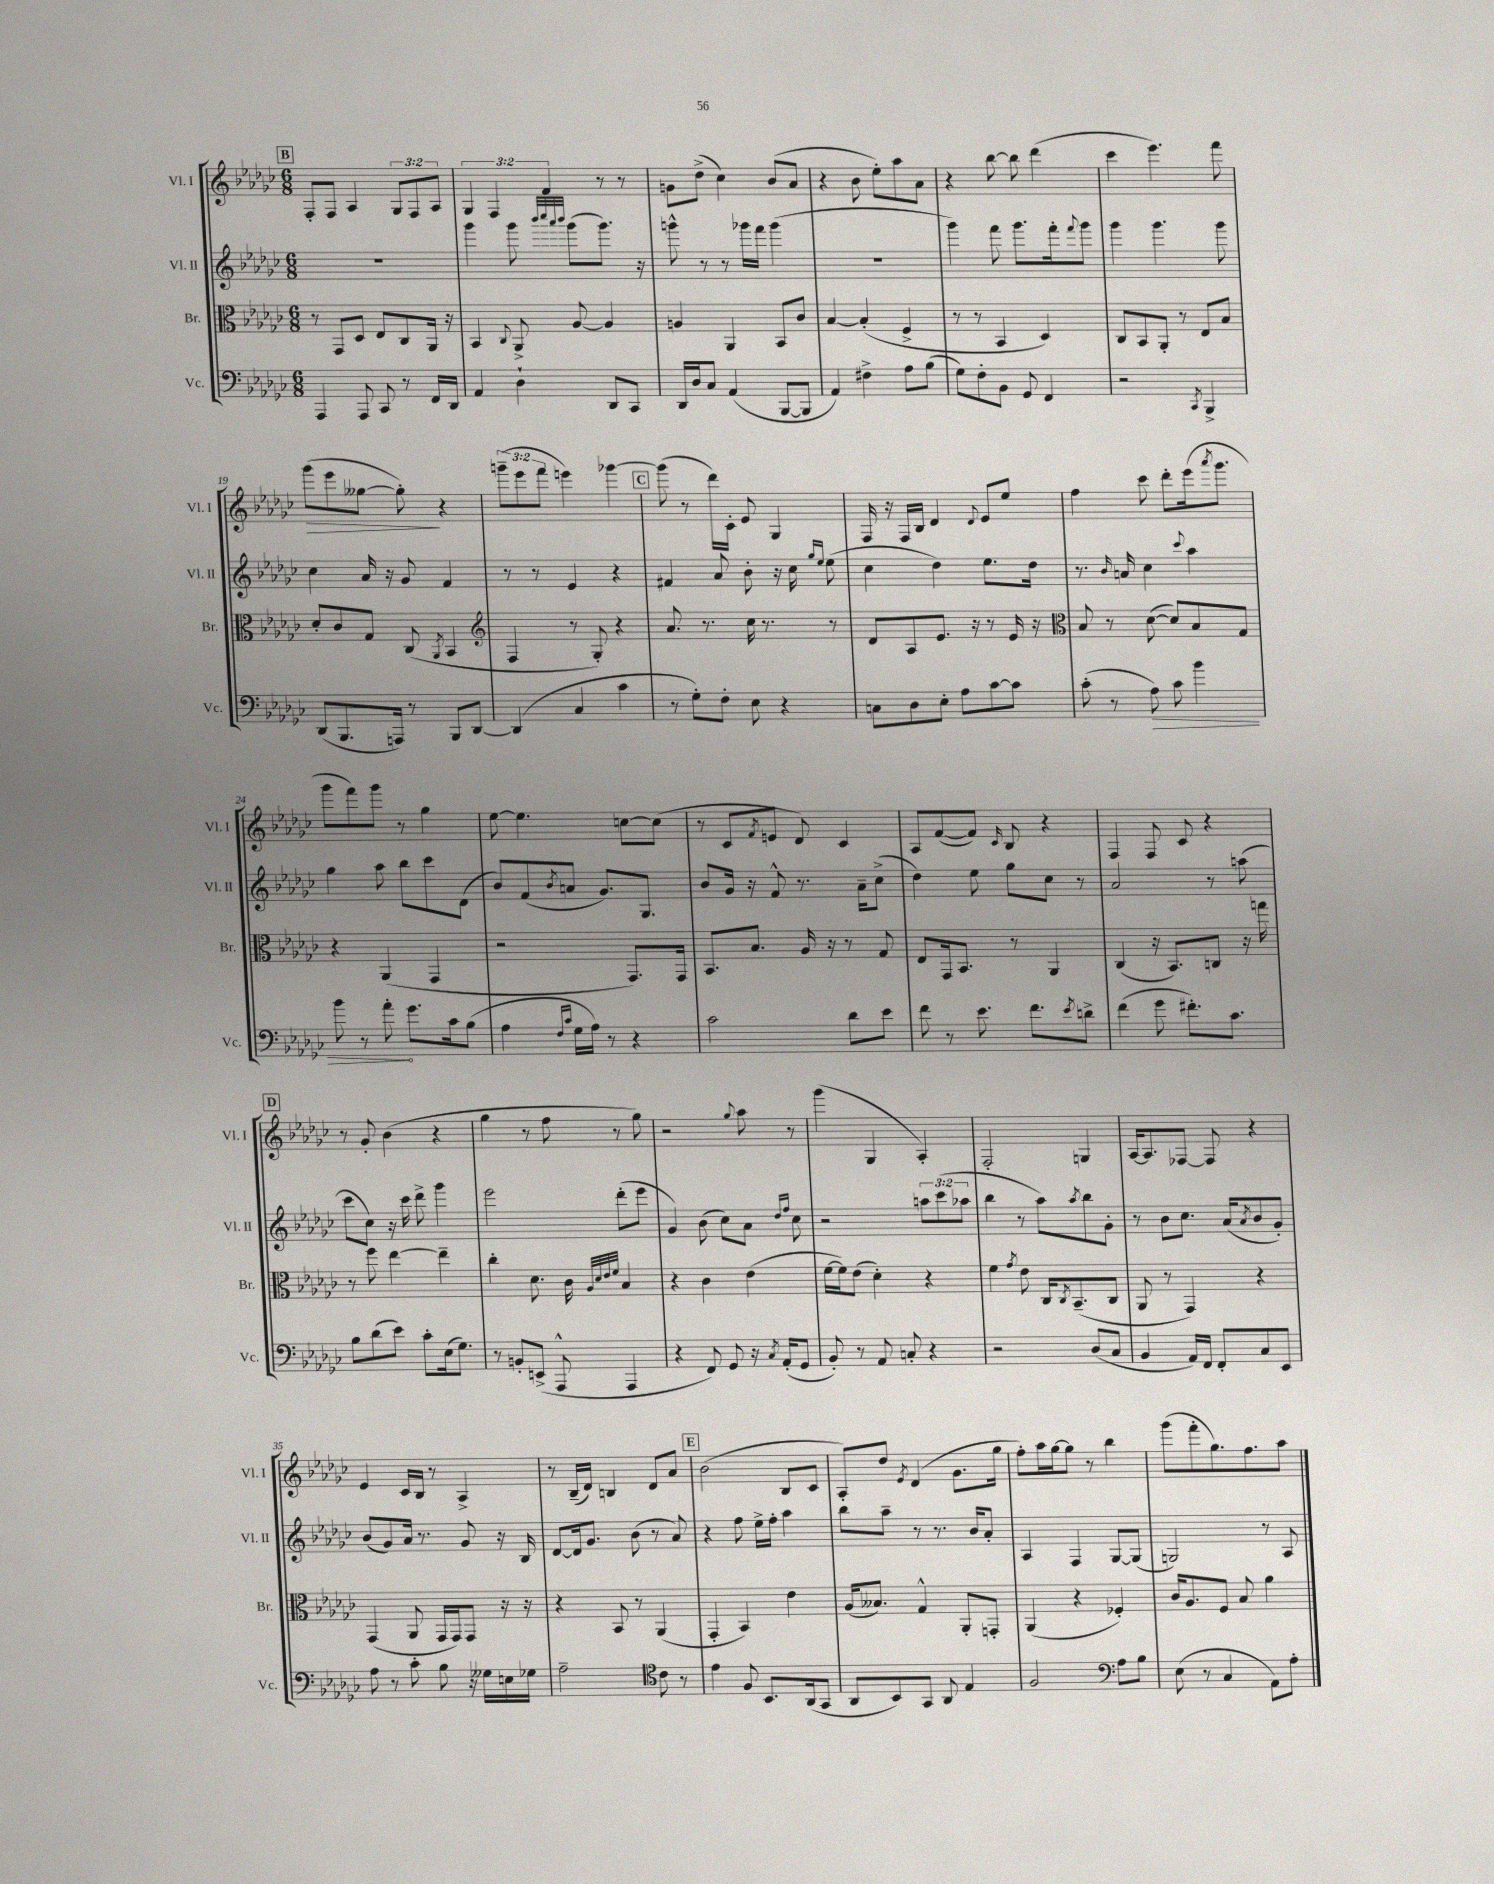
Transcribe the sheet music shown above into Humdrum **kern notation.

**kern	**dynam	**kern	**kern	**kern	**dynam
*part4	*part4	*part3	*part2	*part1	*part1
*staff4	*staff4	*staff3	*staff2	*staff1	*staff1
*I"Vc.	*	*I"Br.	*I"Vl. II	*I"Vl. I	*
*I'Vc.	*	*I'Br.	*I'Vl. II	*I'Vl. I	*
*clefF4	*	*clefC3	*clefG2	*clefG2	*
*k[b-e-a-d-g-c-]	*	*k[b-e-a-d-g-c-]	*k[b-e-a-d-g-c-]	*k[b-e-a-d-g-c-]	*
*M6/8	*	*M6/8	*M6/8	*M6/8	*
!!LO:REH:place=s1:t=B
=13	=13	=13	=13	=13	=13
4AAA-/	.	8r	2.r	8F'/L	.
.	.	8GG-/L	.	8F/J	.
8AAA-/	.	8D-/J	.	4A-/	.
8CC-/	.	8E-/L	.	.	.
8r	.	8C-/	.	12G-/L	.
.	.	.	.	12F/	.
16FF/LL	.	16AA-/Jk	.	.	.
.	.	.	.	12A-/J	.
16DD-/JJ	.	16r	.	.	.
=14	=14	=14	=14	=14	=14
4AA-/	.	4BB-/	4ggg-\	6G-/	.
.	.	.	.	6F/	.
.	.	8qqC-/	.	.	.
4D-`\	.	8AA-^/	8ggg-\	.	.
.	.	.	.	6f/	.
.	.	.	32qqbbb-/LLL	.	.
.	.	.	32qqcccc-/	.	.
.	.	.	32qqaaa-/	.	.
.	.	.	32qqbbb-/JJJ	.	.
.	.	[8A-/	(8ggg-\L	.	.
8DD-/L	.	4A-/]	8.ggg-\J)	8r	.
8CC-/J	.	.	.	8r	.
.	.	.	16r	.	.
=15	=15	=15	=15	=15	=15
16DD-/LL	.	4An/	8gggn^^\	8gn\L	.
16D-/J	.	.	.	.	.
8C-/J	.	.	8r	(8dd-^\J	.
(4AA-/	.	4AA-/	8r	4cc-\)	.
.	.	.	16ggg-X\LL	.	.
.	.	.	16fff\JJ	.	.
[8BBB-/L	.	8BB-/L	(4ggg-\	(8b-/L	.
8BBB-/J]	.	8c-/J	.	8a-/J	.
=16	=16	=16	=16	=16	=16
4AA-/)	.	[4B-/	2.r	4r	.
4F#X^\	.	(4B-'/]	.	8b-\	.
.	.	.	.	8ee-'\L)	.
8A-\L	.	4F^/	.	8aa-\	.
(8B-\J	.	.	.	8a-\J	.
=17	=17	=17	=17	=17	=17
8G-\L)	.	8r	4ggg-\)	4r	.
8F'\	.	8r	.	.	.
8BB-\J	.	4BB-/	8fff\	[8bb-\	.
8GG-/	.	.	8.ggg-\L	8bb-\]	.
4FF/	.	4D-/)	.	(4ddd-\	.
.	.	.	16fff'\k	.	.
.	.	.	8qqfff/	.	.
.	.	.	8ggg-\J	.	.
=18	=18	=18	=18	=18	=18
2r	.	8C-/L	4ggg-\	4ccc-\	.
.	.	8BB-/	.	.	.
.	.	8AA-'/J	4.ggg-\	4.eee-\)	.
.	.	8r	.	.	.
8qCC-/	.	.	.	.	.
4BBB-^/	.	8E-/L	.	.	.
.	.	8B-/J	8ggg-\	8fff\	.
!!LO:LB:g=z
=19	=19	=19	=19	=19	=19
!	!	!	!	!	!LO:HP:b
(8DD-/L	.	8d-'/L	4cc-\	(8ggg-\L	>
8.BBB-/	.	8c-/	.	8eee-\	.
.	.	8G-/J	16a-/	[8gg--X\J	.
16AAAn/Jk)	.	.	16r	.	.
8r	.	(8C-/	8g-/	8gg--'\])	.
.	.	8qAA-/	.	.	.
8BBB-/L	.	4BB-/	4f/	4r	]
[8DD-/J	.	.	.	.	.
=20	=20	=20	=20	=20	=20
*	*	*clefG2	*	*	*
(4DD-/]	.	4F/	8r	(12gggn~\L	.
.	.	.	.	12eee-\	.
.	.	.	8r	.	.
.	.	.	.	12fff\J	.
4C-/	.	8r	4e-/	4eeen\)	.
.	.	8G-'/)	.	.	.
4c-\	.	4r	4r	[4ggg-X\	.
!!LO:REH:place=s1:t=C
=21	=21	=21	=21	=21	=21
8r	.	8.a-/	4f#X/	(8ggg-\]	.
8G-'\L)	.	.	.	8r	.
.	.	8.r	.	.	.
8F'\J	.	.	8a-/	16ddd-\LL)	.
.	.	.	.	16c-'\JJ	.
8E-\	.	16cc-\	8b-'\	8e-/	.
.	.	8.r	.	.	.
4r	.	.	16r	4G-/	.
.	.	.	16cc-\	.	.
.	.	.	16qqgg-/LL	.	.
.	.	.	16qqee-/JJ	.	.
.	.	8r	(8ee-\	.	.
=22	=22	=22	=22	=22	=22
8Cn\L	.	8d-/L	4cc-\	16F/	.
.	.	.	.	16r	.
8D-\	.	8A-/	.	16F/LL	.
.	.	.	.	16B-/JJ	.
8E-'\J	.	8.e-/J	4dd-\)	4d-/	.
8A-\L	.	.	.	.	.
.	.	16r	.	.	.
.	.	.	.	8qqd-/	.
[8c-\	.	8r	8.ee-\L	8e-/L	.
8c-\J]	.	16e-/	.	8ee-/J	.
.	.	16r	16dd-\Jk	.	.
=23	=23	=23	=23	=23	=23
*	*	*clefC3	*	*	*
(8c-'\	.	8B-/	8.r	4ff\	.
8r	.	8r	.	.	.
.	.	.	16qqb-/	.	.
.	.	.	16an/	.	.
!	!LO:HP:b	!	!	!	!
8A-\)	>	([8d-\	4cc-\	8ccc-\	.
8c-\	.	8d-/L])	.	8ddd-'\L	.
.	.	.	8qqccc-/	.	.
4b-\	.	8B-/	4aa-\	(16eee-\k	.
.	.	.	.	8qaaa-/	.
.	.	.	.	8.ggg-\J	.
.	.	8G-/J	.	.	.
!!LO:LB:g=z
=24	=24	=24	=24	=24	=24
8b-\	.	4r	4gg-\	8ggg-\L	.
8r	.	.	.	8fff\)	.
8a-'\	.	(4AA-/	8aa-\	8ggg-\J	.
8.g-\L	]	.	8bb-\L	8r	.
.	.	4GG-/	8ccc-\	4gg-\	.
16c-\k	.	.	.	.	.
(8B-\J	.	.	(8d-\J	.	.
=25	=25	=25	=25	=25	=25
4A-\	.	2r	8b-/L)	[8ee-\	.
.	.	.	(8f/	4.ee-\]	.
16qqF/LL	.	.	.	.	.
16qqc-/JJ	.	.	8qb-/	.	.
16G-\LL	.	.	8an/J	.	.
16A-\JJ)	.	.	.	.	.
8r	.	.	8.g-/L)	.	.
4r	.	8.GG-/L)	.	[8ccn\L	.
.	.	.	8.G-/J	.	.
.	.	.	.	(8cc\J]	.
.	.	16GG-/Jk	.	.	.
=26	=26	=26	=26	=26	=26
2c-\	.	8.BB-/L	8b-/L	8r	.
.	.	.	16g-/Jk	8c-/L	.
.	.	8.B-/J	16r	.	.
.	.	.	.	8qf/	.
.	.	.	8f^^/	8en/J	.
.	.	16A-/	8.r	8d-/)	.
.	.	16r	.	.	.
8d-\L	.	8r	.	4c-/	.
.	.	.	16a-~\KL	.	.
8e-\J	.	8G-/	(8cc-^\J	.	.
=27	=27	=27	=27	=27	=27
8f\	.	8E-/L	4dd-\)	8A-/L	.
8r	.	16GG-/k	.	([8f/	.
.	.	8.BB-/J	.	.	.
8.e-\	.	.	8ee-\	8f/J])	.
.	.	.	.	16qqc-/	.
.	.	8r	8gg-\L	8B-/	.
8.f\L	.	.	.	.	.
.	.	4AA-/	8cc-\J	4r	.
8qe-/	.	.	.	.	.
8dn^\J	.	.	8r	.	.
=28	=28	=28	=28	=28	=28
(4f\	.	(4C-/	2a-/	4F/	.
8g-\	.	16r	.	8F/	.
.	.	8.BB-/L)	.	.	.
8.f#X'\L)	.	.	.	8c-/	.
.	.	8Cn/J	8r	4r	.
8.c-\J	.	.	.	.	.
.	.	16r	(8aan\	.	.
.	.	16ggn\	.	.	.
!!LO:LB:g=z
!!LO:REH:place=s1:t=D
=29	=29	=29	=29	=29	=29
8B-\L	.	8r	8ccc-\L	8r	.
(8d-\	.	8ff\	8cc-\J)	8g-'/	.
8e-\J)	.	[4ee-\	16r	(4b-\	.
.	.	.	16ccc-\	.	.
8c-'\L	.	.	8ddd-^\	.	.
(16E-\k	.	4ee-~\]	4ggg-\	4r	.
8.G-\J)	.	.	.	.	.
=30	=30	=30	=30	=30	=30
8r	.	4cc-'\	2eee-\	4gg-\	.
8BBn'/L	.	.	.	.	.
(8EEn^/J	.	8.d-\	.	8r	.
8AAA-^^/	.	.	.	8ff\	.
.	.	16c-\	.	.	.
.	.	32qqA-/LLL	.	.	.
.	.	32qqd-/	.	.	.
.	.	32qqe-/	.	.	.
.	.	32qqf/JJJ	.	.	.
4AAA-/	.	4B-/	(8ddd-'\L	8r	.
.	.	.	8eee-\J	8gg-\)	.
=31	=31	=31	=31	=31	=31
4r	.	4r	4g-/)	2r	.
8FF/)	.	4c-\	(8b-\	.	.
8GG-/	.	.	8cc-\L)	.	.
.	.	.	.	8qqgg-/	.
16r	.	(4e-\	8a-\J	8aa-\	.
8qC-/	.	.	.	.	.
(16AA-'/KL	.	.	.	.	.
.	.	.	16qqdd-/LL	.	.
.	.	.	16qqff/JJ	.	.
8GG-/J	.	.	8cc-\	8r	.
=32	=32	=32	=32	=32	=32
8BB-'/)	.	[16f\LL	2r	(4ggg-\	.
.	.	16f\J])	.	.	.
8r	.	(8e-\J	.	.	.
8AA-/	.	4d-'\)	.	4G-/	.
8Cn'/	.	.	.	.	.
4r	.	4r	12aan\L	4A-'/)	.
.	.	.	(12ccc-\	.	.
.	.	.	12aa-X\J	.	.
=33	=33	=33	=33	=33	=33
2r	.	4f\	4bb-\	2F'/	.
.	.	8qg-/	.	.	.
.	.	8e-\	8r	.	.
.	.	16C-/KL	8aa-\L)	.	.
.	.	8qC-/	.	.	.
.	.	(8.BB-~/	.	.	.
.	.	.	8qaa-/	.	.
(8D-/L	.	.	8bb-\	4Gn/	.
8C-/J	.	8C-/J	8g-'\J	.	.
=34	=34	=34	=34	=34	=34
4BB-/	.	8AA-/	8r	[16A-/KL	.
.	.	.	.	8.A-/]	.
.	.	8r	8b-\L	.	.
16AA-/LL)	.	4GG-/)	8.cc-\J	[8F-X/J	.
16FF/JJ	.	.	.	.	.
8FF'/L	.	.	.	8F-/]	.
.	.	.	(16a-/KL	.	.
.	.	.	8qa-/	.	.
8C-/	.	4r	8b-/	4r	.
8EE-/J	.	.	8g-'/J)	.	.
!!LO:LB:g=z
=35	=35	=35	=35	=35	=35
8A-\	.	(4GG-/	(8b-/L	4e-/	.
8r	.	.	8g-/)	.	.
8c-'\	.	8AA-/	16a-/Jk	16c-/LL	.
.	.	.	8.r	16B-/JJ	.
8B-\	.	16GG-/LL	.	8r	.
.	.	16GG-/J)	.	.	.
16r	.	8GG-/J	8g-/	4A-^/	.
16G--X\LL	.	.	.	.	.
16En\	.	16r	16r	.	.
16G-X\JJ	.	16r	16B-/	.	.
=36	=36	=36	=36	=36	=36
2A-~\	.	4r	[8d-/L	8r	.
.	.	.	16d-/k]	(16B-~/LL	.
.	.	.	8.g-/J	16d-/JJ)	.
.	.	8BB-/	.	4Bn/	.
.	.	8r	(8b-\	.	.
*clefC4	*	*	*	*	*
8c-\	.	(4AA-/	8r	8d-/L	.
8r	.	.	8a-/)	8a-/J	.
!!LO:REH:place=s1:t=E
=37	=37	=37	=37	=37	=37
4e-\	.	4GG-'/	4r	(2b-\	.
8F/	.	4BB-/)	8ff\	.	.
8.BB-/L	.	.	16ee-^\LL	.	.
.	.	.	16ff'\JJ	.	.
.	.	4e-\	4aa-\	8B-/L	.
(16AA-/k	.	.	.	.	.
8GG-/J	.	.	.	8c-/J	.
=38	=38	=38	=38	=38	=38
8AA-/L	.	(16A-/KL	8bb-\L	8A-'/L)	.
.	.	8.B--X/J)	.	.	.
8BB-/)	.	.	8aa-~\J	8dd-/J	.
.	.	.	.	8qe-/	.
8GG-/J	.	4G-^^/	8r	(4d-/	.
8AA-/	.	.	8.r	.	.
4E-/	.	8AA-'/L	.	8.g-\L	.
.	.	.	16b-/KL	.	.
.	.	8GGn'/J	8a-'/J	.	.
.	.	.	.	16gg-\Jk	.
=39	=39	=39	=39	=39	=39
2F/	.	(4AA-/	4A-/	8ff'\L)	.
.	.	.	.	16aa-\L	.
.	.	.	.	[16gg-\J	.
.	.	4r	4F/	8gg-\J]	.
.	.	.	.	8r	.
*clefF4	*	*	*	*	*
8A-\L	.	4F-X'/)	[8G-/L	4bb-\	.
8B-\J	.	.	(8G-/J]	.	.
=40	=40	=40	=40	=40	=40
(8E-\	.	16c-/KL	2Gn/)	(8ggg-\L	.
.	.	8.A-/	.	.	.
8r	.	.	.	8fff'\	.
4C-/	.	8F/J	.	8.gg-\)	.
.	.	8B-/	.	.	.
.	.	.	.	8.ff\	.
8AA-\L)	.	4a-\	8r	.	.
8A-'\J	.	.	8A-/	8aa-\J	.
==	==	==	==	==	==
*-	*-	*-	*-	*-	*-
